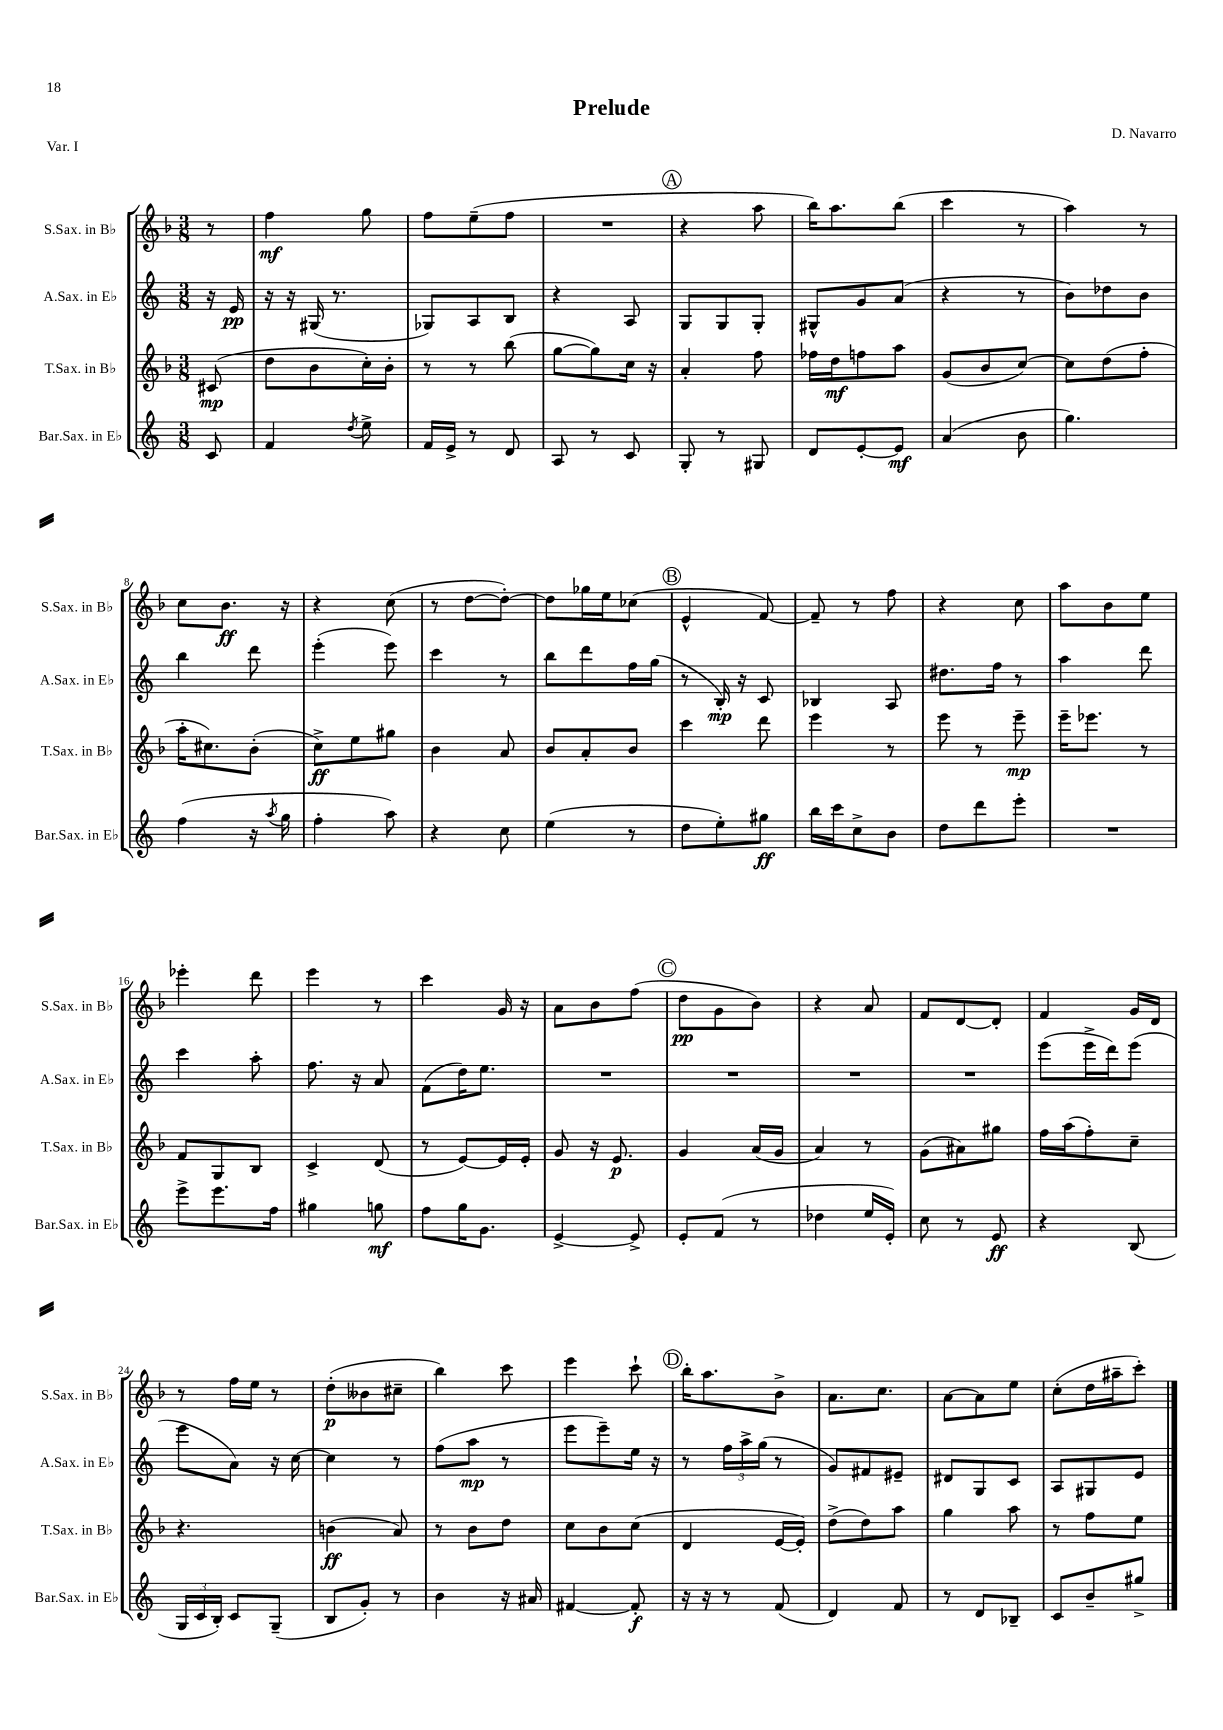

**kern	**kern	**kern	**kern
*staff4	*staff3	*staff2	*staff1
*clefG2	*clefG2	*clefG2	*clefG2
*k[]	*k[b-]	*k[]	*k[b-]
*M3/8	*M3/8	*M3/8	*M3/8
8c/	(8c#/	16r	8r
.	.	16e/	.
=	=	=	=
4f/	8dd\L	16r	4ff\
.	.	16r	.
.	8b-\	(16G#/	.
.	.	8.r	.
8qdd/	.	.	.
8ee^\	16cc'\L)	.	8gg\
.	16b-'\JJ	.	.
=	=	=	=
16f/LL	8r	8G-/L)	8ff\L
16e^/JJ	.	.	.
8r	8r	8A/	(8ee~\
8d/	(8bb-\	8B/J	8ff\J
=	=	=	=
8A/	[8gg\L	4r	4.r
8r	8gg\])	.	.
8c/	16cc\Jk	8A/	.
.	16r	.	.
=	=	=	=
8G'/	4a'/	8G/L	4r
8r	.	8G/	.
8G#/	8ff\	8G'/J	8aa\
=	=	=	=
8d/L	16ff-\LL	8G#^^/L	16bb-\LK)
.	16dd\J	.	8.aa\
[8e'/	8ff\	8g/	.
8e/]J	8aa\J	(8a/J	(8bb-\J
=	=	=	=
(4a/	(8g/L	4r	4ccc\
.	8b-/	.	.
8b\	[8cc/J)	8r	8r
=	=	=	=
4.gg\)	8cc\]L	8b\L)	4aa\)
.	(8dd\	8dd-\	.
.	8ff'\J	8b\J	8r
=	=	=	=
(4ff\	16aa'\LK	4bb\	8cc\L
.	8.cc#\)	.	.
.	.	.	8.b-\J
16r	(8b-'\J	8ddd\	.
8qaa/	.	.	.
16gg\	.	.	16r
=	=	=	=
4ff'\	8cc^\L)	(4eee'\	4r
.	8ee\	.	.
8aa\)	8gg#\J	8eee\)	(8cc\
=	=	=	=
4r	4b-\	4ccc\	8r
.	.	.	[8dd\L
8cc\	8a/	8r	8dd'\_J)
=	=	=	=
(4ee\	8b-/L	8bb\L	8dd\]L
.	8a'/	8ddd\	16gg-\L
.	.	.	16ee\J
8r	8b-/J	16ff\L	(8cc-\J
.	.	(16gg\JJ	.
=	=	=	=
8dd\L	4ccc\	8r	4e^^/
8ee'\)	.	16B'/)	.
.	.	16r	.
8gg#\J	8ddd\	8c/	[8f/)
=	=	=	=
16bb\LL	4eee\	4B-/	8f~/]
16ccc\J	.	.	.
8cc^\	.	.	8r
8b\J	8r	8A/	8ff\
=	=	=	=
8dd\L	8eee\	8.dd#\L	4r
8ddd\	8r	.	.
.	.	16ff\Jk	.
8eee'\J	8eee~\	8r	8cc\
=	=	=	=
4.r	16eee~\LK	4aa\	8aa\L
.	8.eee-\J	.	.
.	.	.	8b-\
.	8r	8ddd\	8ee\J
=	=	=	=
8eee^\L	8f/L	4ccc\	4eee-'\
8.eee\	8G/	.	.
.	8B-/J	8aa'\	8ddd\
16ff\Jk	.	.	.
=	=	=	=
4gg#\	4c^/	8.ff\	4eee\
.	.	16r	.
8gg\	(8d/	8a/	8r
=	=	=	=
8ff\L	8r	(8f\L	4ccc\
16gg\K	[8e/L)	16dd\K)	.
8.g\J	.	8.ee\J	.
.	16e/]L	.	16g/
.	16e'/JJ	.	16r
=	=	=	=
[4e^/	8g/	4.r	8a\L
.	16r	.	8b-\
.	8.e/	.	.
8e^/]	.	.	(8ff\J
=	=	=	=
8e'/L	4g/	4.r	8dd\L
(8f/J	.	.	8g\
8r	(16a/LL	.	8b-\J)
.	16g/JJ	.	.
=	=	=	=
4dd-\	4a/)	4.r	4r
16ee/LL	8r	.	8a/
16e'/JJ)	.	.	.
=	=	=	=
8cc\	(8g\L	4.r	8f/L
8r	8a#\)	.	[8d/
8e/	8gg#\J	.	8d'/]J
=	=	=	=
4r	16ff\LL	(8eee\L	4f/
.	(16aa\J	.	.
.	8ff'\)	16eee^\L	.
.	.	16ddd\J)	.
(8B/	8cc~\J	(8eee\J	16g/LL
.	.	.	16d/JJ
=	=	=	=
24G/LL	4.r	8eee\L	8r
24c/	.	.	.
24B'/JJ)	.	.	.
8c/L	.	8a\J)	16ff\LL
.	.	.	16ee\JJ
(8G~/J	.	16r	8r
.	.	[16cc\	.
=	=	=	=
8B/L	(4b\	4cc\]	(8dd'\L
8g'/J)	.	.	8b--\
8r	8a/)	8r	8cc#~\J
=	=	=	=
4b\	8r	(8ff\L	4bb-\)
.	8b-\L	8aa\J	.
16r	8dd\J	8r	8ccc\
16a#/	.	.	.
=	=	=	=
[4f#/	8cc\L	8eee\L	4eee\
.	8b-\	8eee~\)	.
8f#'/]	(8cc\J	16ee\Jk	8ccc`\
.	.	16r	.
=	=	=	=
16r	4d/	8r	16bb-'\LK
16r	.	.	8.aa\
8r	.	24ff\LL	.
.	.	24aa^\	.
.	.	(24gg\JJ	.
(8f/	[16e/LL	8r	8b-^\J
.	16e'/]JJ)	.	.
=	=	=	=
4d/)	(8dd^\L	8g/L)	8.a\L
.	8dd\)	8f#/	.
.	.	.	8.cc\J
8f/	8aa\J	8e#~/J	.
=	=	=	=
8r	4gg\	8d#/L	[8a\L
8d/L	.	8G/	8a\]
8B-~/J	8aa\	8c/J	8ee\J
=	=	=	=
8c/L	8r	8A/L	(8cc'\L
8b~/	8ff\L	8G#/	16dd\L
.	.	.	16aa#~\J
8gg#^/J	8ee\J	8e/J	8ccc'\J)
==	==	==	==
*-	*-	*-	*-
